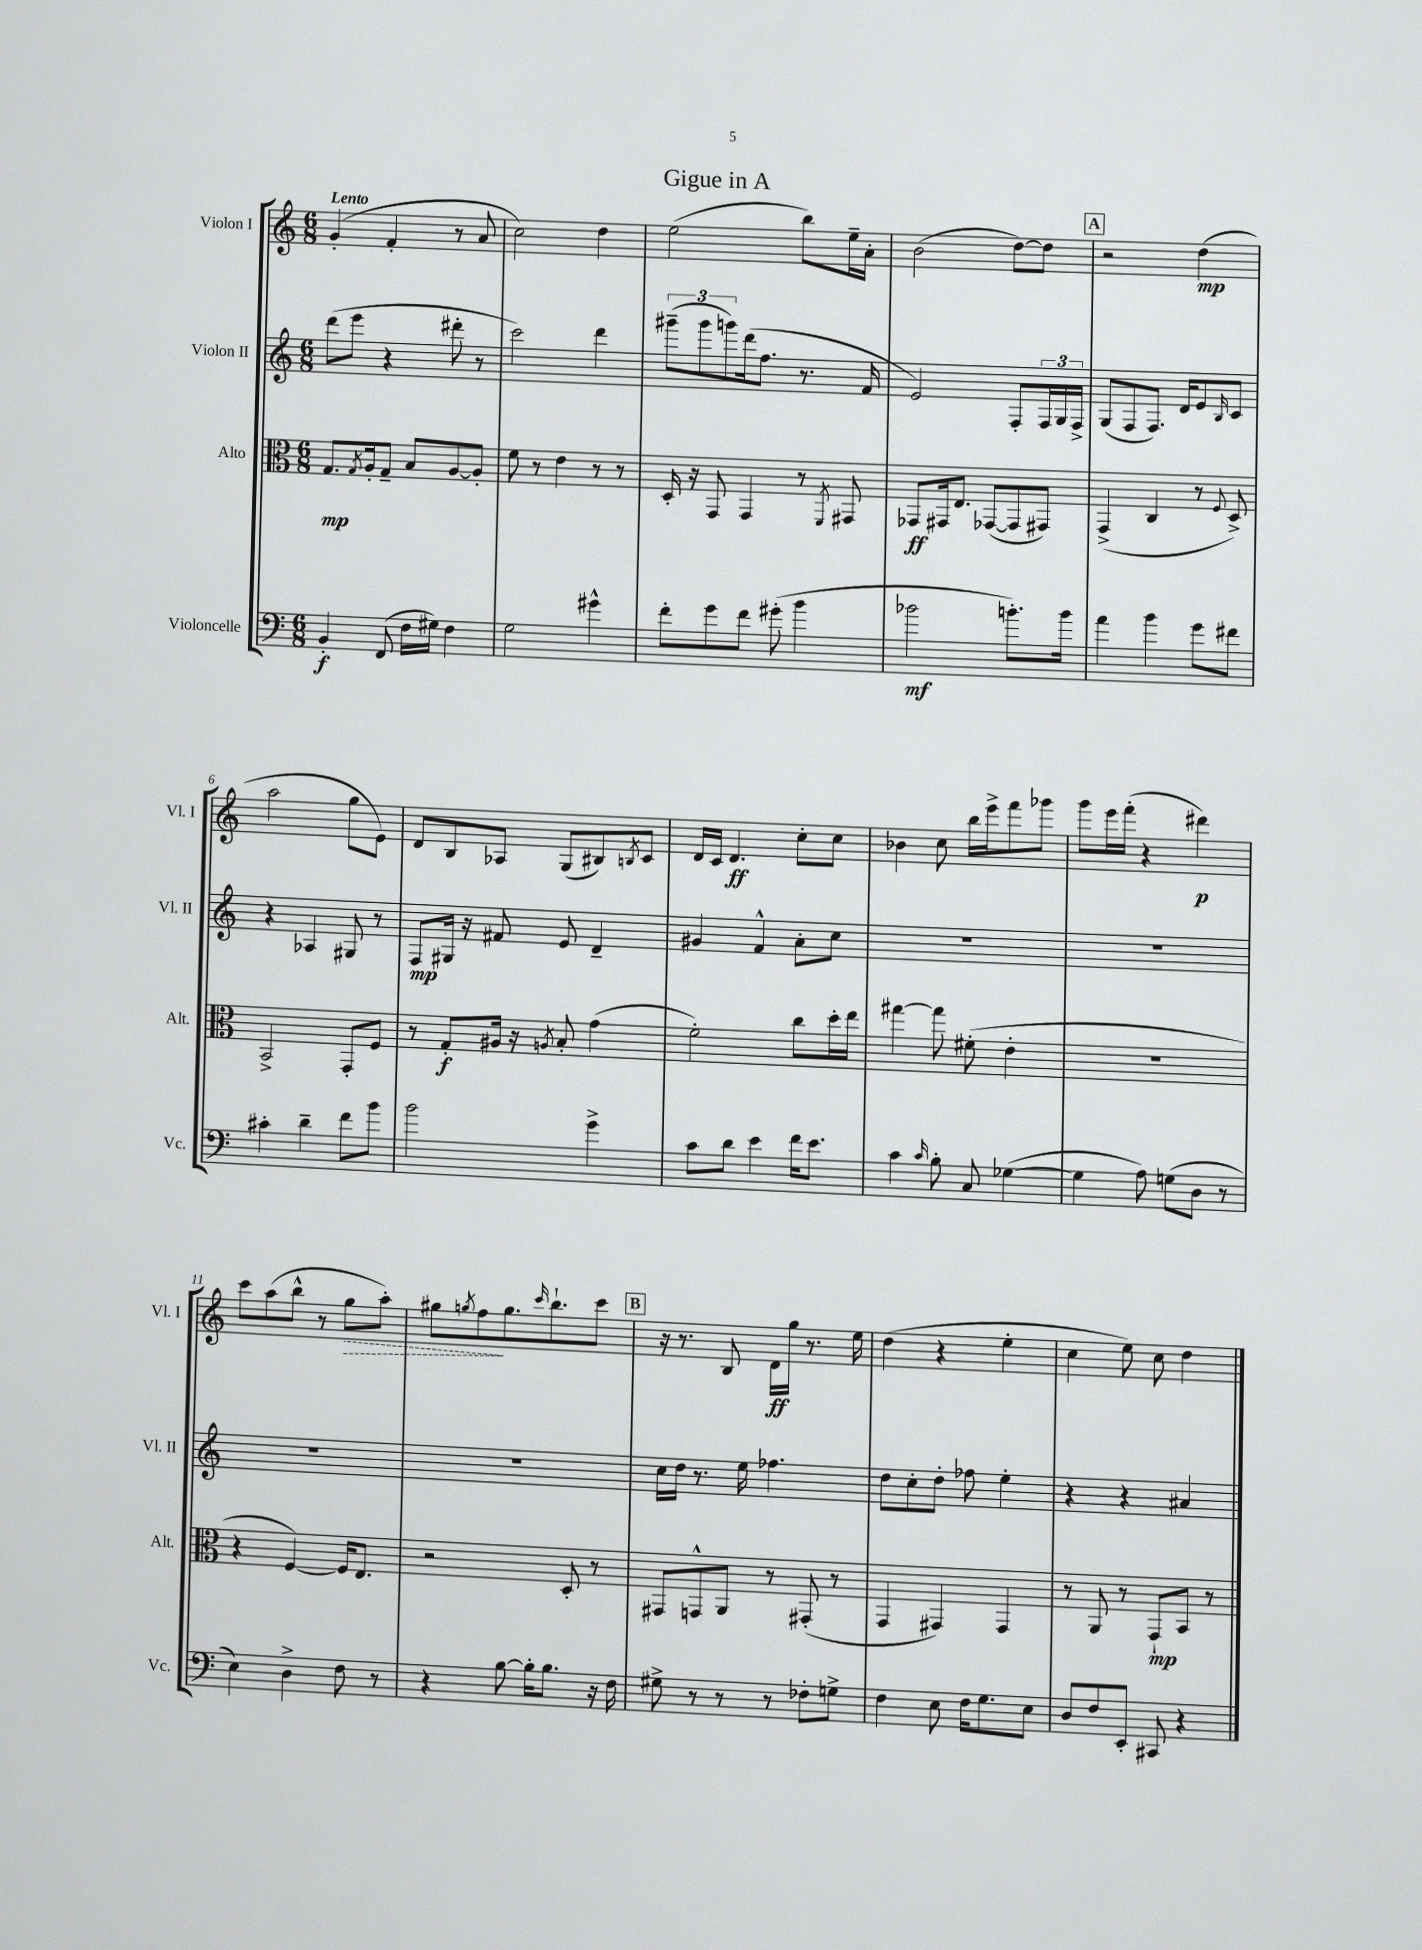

**kern	**kern	**kern	**kern
*staff4	*staff3	*staff2	*staff1
*clefF4	*clefC3	*clefG2	*clefG2
*k[]	*k[]	*k[]	*k[]
*M6/8	*M6/8	*M6/8	*M6/8
4BB'	8.G	(8ddd	(4g'
.	.	8eee	.
.	8qG	.	.
.	16A'	.	.
(8FF	8G~	4r	4f'
16F	8B	.	.
16G#)	.	.	.
4F	[8A	8ddd#'	8r
.	8A']	8r	8a
=	=	=	=
2G	8f	2ccc)	2cc)
.	8r	.	.
.	4e	.	.
4g#^^	8r	4ddd	4dd
.	8r	.	.
=	=	=	=
8f'	16D'	(12ggg#~	(2ee
.	16r	.	.
.	.	12ggg#	.
8g	8GG	.	.
.	.	12ggg)	.
8f	4GG	(16ddd	.
.	.	8.ff	.
(8g#'	.	.	.
4b	8r	8.r	8bb)
.	8qFF	.	.
.	8GG#	.	16ee~
.	.	16f	16a'
=	=	=	=
2b-	8GG-	2e)	(2b
.	16GG#	.	.
.	8.E	.	.
.	([8GG-	.	.
8.b')	8GG-]	8F'	[8dd)
.	8GG#)	24F	8dd]
.	.	24G	.
16b	.	.	.
.	.	24F^	.
=	=	=	=
4a	(4GG^	(8G	2r
.	.	8F	.
4b	4C	8.F)	.
.	.	16d	.
8g	8r	8e	(4dd
.	8qqF	16qqB	.
8f#	8D^)	8c	.
=	=	=	=
4c#'	2BB^	4r	2aa
4d~	.	4A-	.
8f	8GG'	8G#	8gg
8b	8F	8r	8e)
=	=	=	=
2b	8r	8F	8d
.	8G'	16G#	8B
.	.	16r	.
.	16A#	8f#	8A-
.	16r	.	.
.	8qA	.	.
.	8B'	8e	(8G
4g^	(4g	4d~	8B#)
.	.	.	8qB
.	.	.	8c
=	=	=	=
8c	2f')	4g#	16d
.	.	.	16c
8d	.	.	4.d
4e	.	4f^^	.
16f	8cc	8a'	8cc'
8.e	.	.	.
.	16dd'	8cc	8cc
.	16ee	.	.
=	=	=	=
4c	[4gg#	2.r	4b-
16qqc	.	.	.
8B'	8gg#]	.	8cc
8C	(8f#'	.	16bb
.	.	.	16eee^
([4G-	4e'	.	8fff
.	.	.	8ggg-
=	=	=	=
4G-]	2.r	2.r	8ggg
.	.	.	16eee
.	.	.	(16fff'
8A)	.	.	4r
(8G	.	.	.
8D	.	.	4ddd#)
8r	.	.	.
=	=	=	=
4E)	4r	2.r	8ccc
.	.	.	(8aa
4D^	[4F)	.	8bb^^
.	.	.	8r
8F	16F]	.	8gg
.	8.E	.	.
8r	.	.	8aa')
=	=	=	=
4r	2r	2.r	8gg#
.	.	.	8qgg
.	.	.	8ff
[8B	.	.	8.gg
16B']	.	.	.
.	.	.	16qqccc
8.B	.	.	8.bb`
.	8D'	.	.
16r	8r	.	8ccc
16F	.	.	.
=	=	=	=
8G#^	8GG#	16cc	16r
.	.	16dd	8.r
8r	8GG^^	8.r	.
8r	8AA	.	8B
.	.	16ee	.
8r	8r	4.ff-	16d
.	.	.	16gg
8F-'	(8GG#'	.	8.r
8G^	8r	.	.
.	.	.	16ee
=	=	=	=
4F	4GG	8dd	(4dd
.	.	8cc'	.
8E	4GG#)	8dd'	4r
16F	.	8ff-	.
8.G	.	.	.
.	4GG#	4ee'	4ee'
8E	.	.	.
=	=	=	=
8D	8r	4r	4cc
8F	8AA	.	.
8EE'	8r	4r	8ee)
8CC#	8GG`	.	8cc
4r	8BB	4a#	4dd
.	8r	.	.
==	==	==	==
*-	*-	*-	*-
